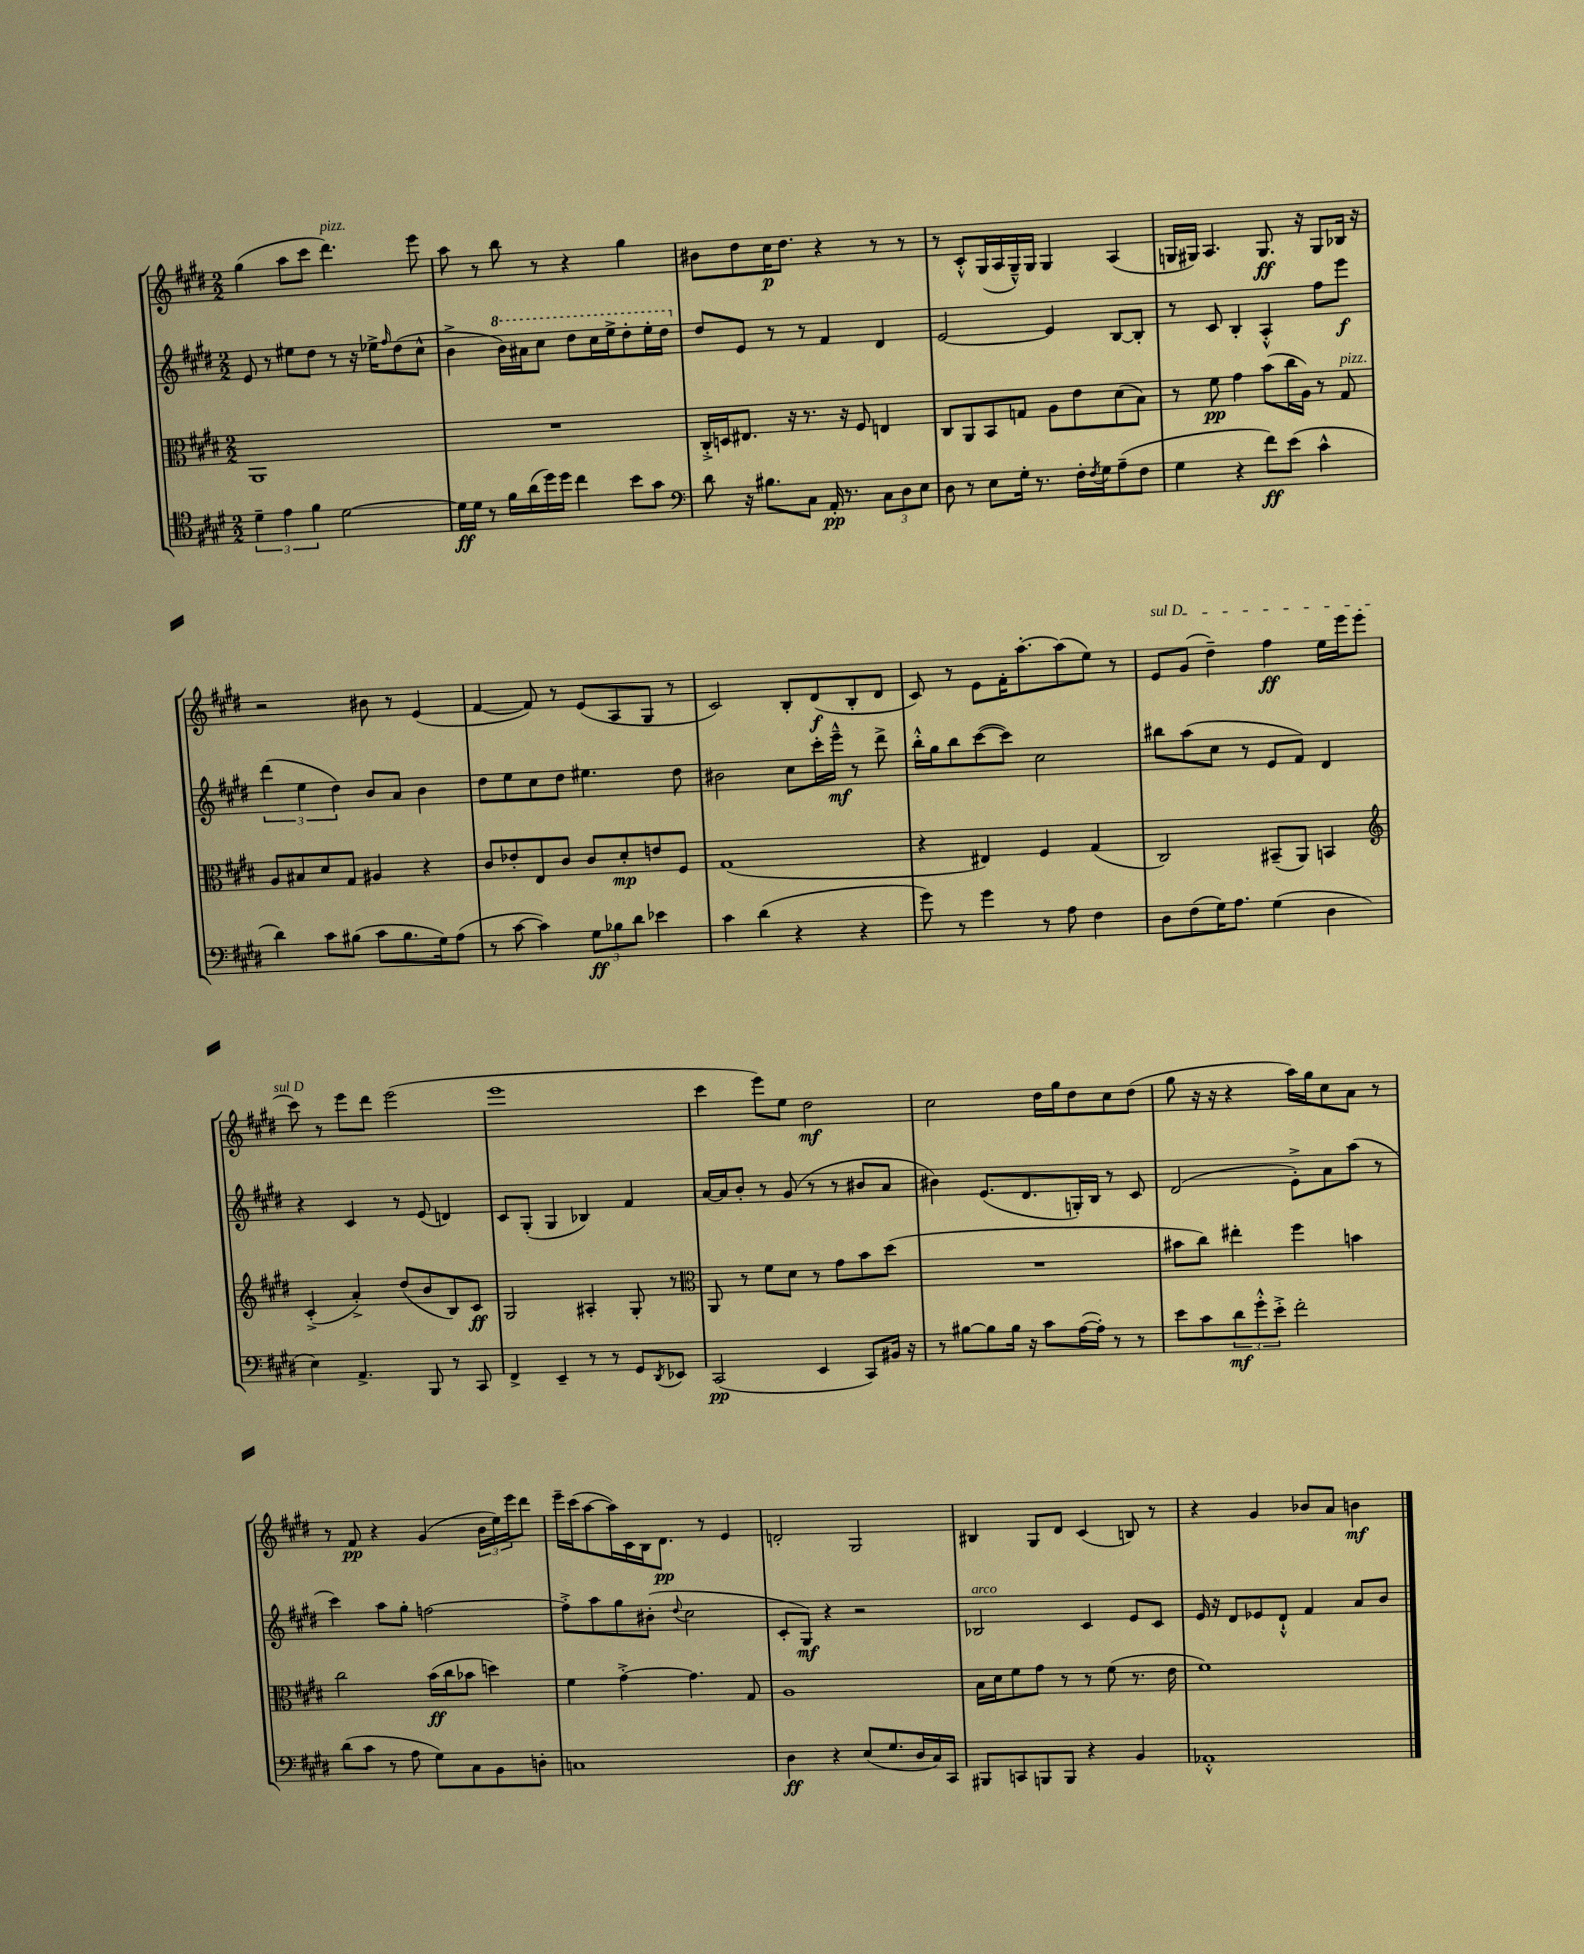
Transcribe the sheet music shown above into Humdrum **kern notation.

**kern	**kern	**kern	**kern
*staff4	*staff3	*staff2	*staff1
*clefC4	*clefC3	*clefG2	*clefG2
*k[f#c#g#d#]	*k[f#c#g#d#]	*k[f#c#g#d#]	*k[f#c#g#d#]
*M2/2	*M2/2	*M2/2	*M2/2
6d#~	1AA	8e	(4gg#
.	.	8r	.
6e	.	.	.
.	.	8ee#	8aa
6f#	.	.	.
.	.	8dd#	8ccc#
[2d#	.	8r	4.ddd#)
.	.	16r	.
.	.	16ee-^	.
.	.	16qqff#	.
.	.	(8dd#	.
.	.	8cc#^^	8eee
=	=	=	=
16d#]	1r	4b^	8aa
16d#	.	.	.
8r	.	.	8r
16f#	.	16bb)	8bb
(16a	.	16aa#	.
16dd#)	.	8ccc#	8r
16dd#	.	.	.
4cc#	.	8ddd#	4r
.	.	16ccc#	.
.	.	16eee^	.
8b	.	8ddd#'	4gg#
8g#	.	16eee'	.
.	.	16ddd#	.
=	=	=	=
*clefF4	*	*	*
8d#	16C#'^	8dd#	8b#
.	16D	.	.
16r	8.E#	8e	8dd#
8.B#	.	.	.
.	.	8r	16cc#
.	16r	.	8.dd#
8C#	8.r	8r	.
16AA'	.	4f#	4r
8.r	16r	.	.
.	8F#	.	.
12C#	4E	4d#	8r
12D#	.	.	.
.	.	.	8r
12E	.	.	.
=	=	=	=
8D#	8C#	[2e	8r
8r	8AA	.	8c#'^^
8E	8BB	.	(16G#
.	.	.	16A
16G#'	8G	.	16G#~^^)
8.r	.	.	16G#
.	8A	4e]	4G#
16F#'	8e	.	.
8qF#	.	.	.
16G#	.	.	.
(8A~	(8d#	[8B	(4A
8F#	8B)	8B']	.
=	=	=	=
4G#	8r	8r	16G
.	.	.	16G#)
.	8f#	8c#	4.A
4r	4g#	4B'	.
8f#)	(8b	4A'^^	8.G#
(8e	16cc#	.	.
.	16A)	.	16r
4c#^^	8r	8ff#	8G#
.	8G#	8eee	16B-
.	.	.	16r
=	=	=	=
4d#)	8A	(6ddd#	2r
.	8B#	.	.
.	.	6ee	.
8c#	8d#	.	.
.	.	6dd#)	.
(8B#	8G#	.	.
8c#	4A#	8b	8b#
8.B#	.	8a	8r
.	4r	4b	(4e
16G#)	.	.	.
(8A	.	.	.
=	=	=	=
8r	8c#	8dd#	[4f#
[8c#	8e-'	8ee	.
4c#])	8E	8cc#	8f#])
.	8c#	8dd#	8r
12G#	8c#	4.ee#	(8e
12B-	.	.	.
.	8d#'	.	8A
12d#	.	.	.
4e-	8e	.	8G#
.	8F#	8dd#	8r
=	=	=	=
4c#	(1G#	2b#	2c#)
(4d#	.	.	.
4r	.	8cc#	8B'
.	.	16ccc#'	(8d#
.	.	16eee~^^	.
4r	.	8r	8B'
.	.	8ddd#^	8d#
=	=	=	=
8g#)	4r	16bb'^^	8c#)
.	.	16gg#	.
8r	.	8bb	8r
4g#	4E#)	([8ccc#	8e
.	.	8ccc#])	16f#'
.	.	.	[8.aa'
8r	4F#	2cc#	.
8A	.	.	(8aa]
4F#	(4G#	.	8ee)
.	.	.	8r
=	=	=	=
8D#	2C#)	8bb#	8e
(8F#	.	(8aa	(8g#
16G#)	.	8cc#	4dd#~)
8.A	.	.	.
.	.	8r	.
(4G#	(8BB#~	8e	4ff#
.	8AA)	8f#)	.
4D#	4BB	4d#	16ee
.	.	.	16eee
.	.	.	(8eee
=	=	=	=
*	*clefG2	*	*
4E)	(4c#'^	4r	8ccc#)
.	.	.	8r
4.AA^	4a'^)	4c#	8eee
.	.	.	8ddd#
.	(8dd#	8r	(2eee
8BBB	8b	(8e	.
8r	8B)	4d)	.
8CC#	8c#	.	.
=	=	=	=
4FF#^	2G#	8c#	1eee
.	.	(8G#'	.
4EE~	.	4G#	.
8r	4A#'	4B-)	.
8r	.	.	.
8GG#	8G#'	4f#	.
8qDD#	.	.	.
8EE-	8r	.	.
=	=	=	=
*	*clefC3	*	*
(2CC#	8AA	[16a	4ccc#
.	.	16a]	.
.	8r	8b'	.
.	8f#	8r	8eee)
.	8d#	(8g#	8ee
4EE	8r	8r	2dd#
.	8g#	8r	.
8CC#)	8b	8b#	.
16BB#	(8dd#	8a	.
16r	.	.	.
=	=	=	=
8r	1r	4b#)	2cc#
[8B#	.	.	.
8B#]	.	(8.e	.
16B#	.	.	.
16r	.	8.d#	.
8c#	.	.	16dd#
.	.	.	16gg#
([16A	.	16G')	8dd#
16A'])	.	16B	.
8r	.	8r	8cc#
8r	.	8c#	(8dd#
=	=	=	=
8e	8b#	(2d#	8gg#
8c#	8cc#)	.	16r
.	.	.	16r
12d#	4ee#'	.	4r
12g#'^^	.	.	.
12e'^	.	.	.
2f#'	4ff#	8e'^)	16aa)
.	.	.	16gg#
.	.	8a	8cc#
.	4b	(8aa	8a
.	.	8r	8r
=	=	=	=
(8d#	2cc#	4ccc#)	8r
8c#	.	.	8f#
8r	.	8aa	4r
8A	.	8gg#'	.
8G#)	(16b	[2ff	(4g#
.	16cc#	.	.
8C#	8b-	.	.
8BB	4dd)	.	24b
.	.	.	24ee)
.	.	.	24eee
8D'	.	.	8ddd#
=	=	=	=
1C	4f#	8ff'^]	16eee~
.	.	.	(16ccc#
.	.	8aa	[8aa
.	[4g#'^	8gg#	16aa])
.	.	.	16c#
.	.	(8b#'	16B
.	.	.	8.d#
.	.	8qqdd#	.
.	4.g#]	2cc#	.
.	.	.	8r
.	.	.	4e
.	8G#	.	.
=	=	=	=
4D#	1A	8c#'	2d'
.	.	8G#)	.
4r	.	4r	.
(8E	.	2r	2G#
8.G#	.	.	.
16D#	.	.	.
16C#)	.	.	.
16CC#	.	.	.
=	=	=	=
8BBB#	16B	2B-	4B#
.	16d#	.	.
8CC	8f#	.	.
8BBB	8g#	.	8G#
8BBB	8r	.	8d#
4r	8r	4c#	(4c#
.	(8f#	.	.
4BB	8.r	8e	8B)
.	.	8c#	8r
.	16e	.	.
=	=	=	=
1AA-'^^	1f#)	16e	4r
.	.	16r	.
.	.	8d#	.
.	.	8e-	4g#
.	.	8d#`^^	.
.	.	4f#	8b-
.	.	.	8a
.	.	8a	4b
.	.	8b	.
==	==	==	==
*-	*-	*-	*-
